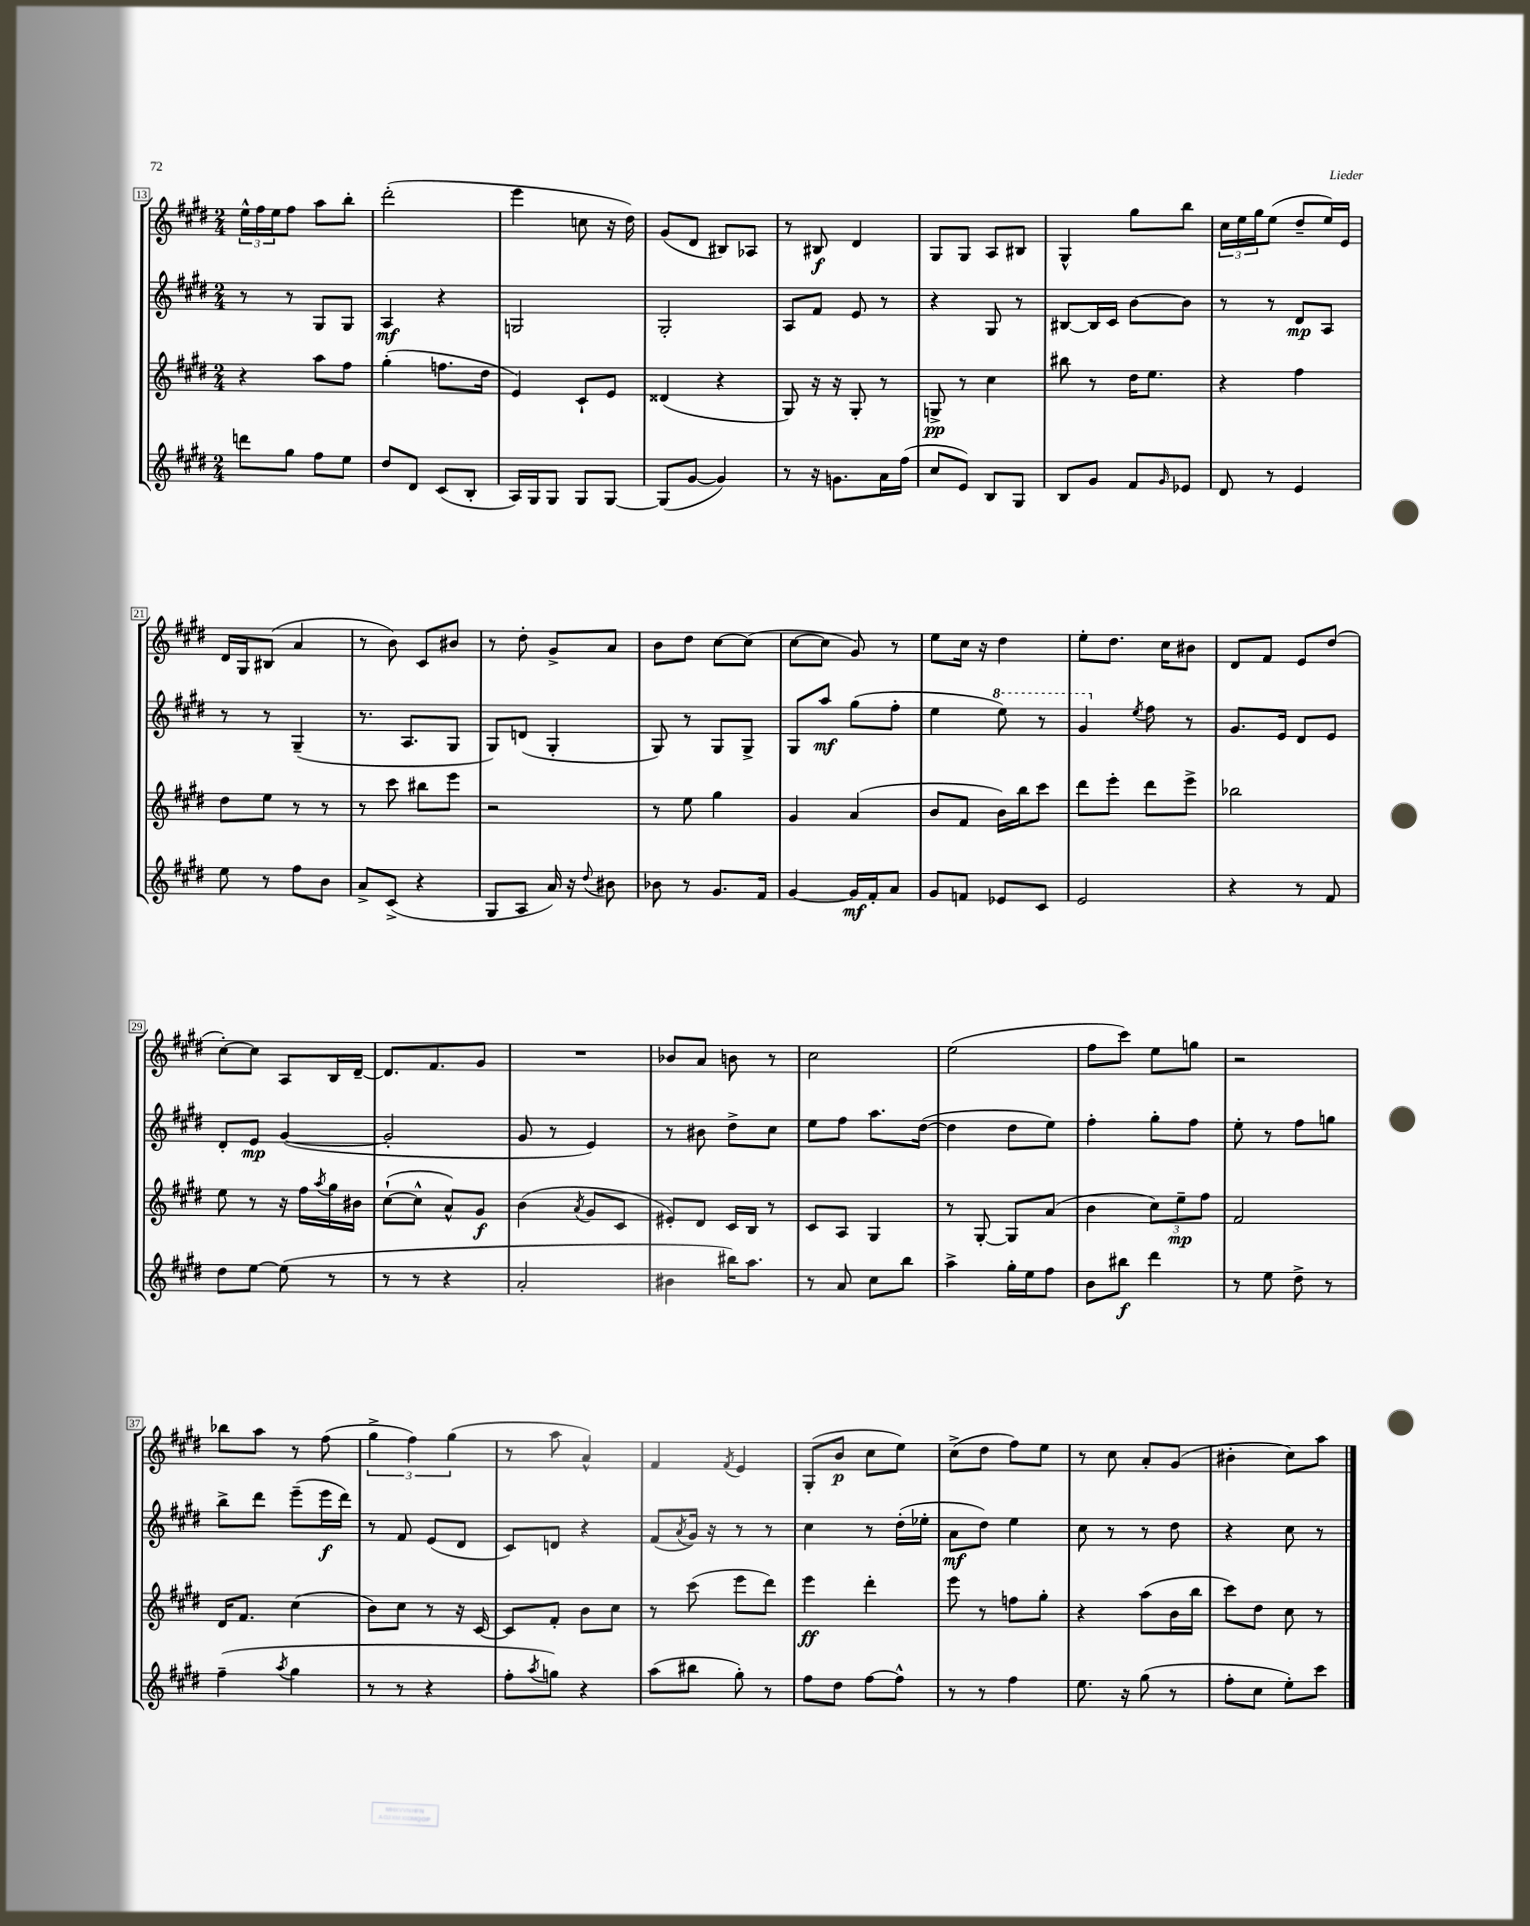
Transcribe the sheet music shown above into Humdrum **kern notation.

**kern	**kern	**kern	**kern
*staff4	*staff3	*staff2	*staff1
*clefG2	*clefG2	*clefG2	*clefG2
*k[f#c#g#d#]	*k[f#c#g#d#]	*k[f#c#g#d#]	*k[f#c#g#d#]
*M2/4	*M2/4	*M2/4	*M2/4
8ddd	4r	8r	24ee^^
.	.	.	24ff#
.	.	.	24ee
8gg#	.	8r	8ff#
8ff#	8aa	8G#	8aa
8ee	8ff#	8G#	8bb'
=	=	=	=
8dd#	(4gg#'	4A	(2ddd#'
8d#	.	.	.
(8c#	8.ff	4r	.
8B'	.	.	.
.	16dd#	.	.
=	=	=	=
16A)	4e)	2G	4eee
16G#	.	.	.
8G#	.	.	.
8G#	8c#`	.	8cc
[8G#	8e	.	16r
.	.	.	16dd#)
=	=	=	=
(8G#]	(4d##	2G#'	(8g#
[8g#	.	.	8d#
4g#])	4r	.	8B#)
.	.	.	8A-
=	=	=	=
8r	8G#)	8A	8r
16r	16r	8f#	8B#
8.g	16r	.	.
.	8G#'	8e	4d#
16a	8r	8r	.
(16ff#	.	.	.
=	=	=	=
8cc#	8G^	4r	8G#
8e)	8r	.	8G#
8B	4cc#	8G#	8A
8G#	.	8r	8B#
=	=	=	=
8B	8bb#	[8B#	4G#^^
8g#	8r	16B#]	.
.	.	16c#	.
8f#	16dd#	[8b	8gg#
.	8.ee	.	.
16qqg#	.	.	.
8e-	.	8b]	8bb
=	=	=	=
8d#	4r	8r	24cc#
.	.	.	24ee
.	.	.	24gg#
8r	.	8r	(8ee
4e	4ff#	8d#	8dd#~
.	.	8A	16ee)
.	.	.	16e
=	=	=	=
8ee	8dd#	8r	16d#
.	.	.	16G#
8r	8ee	8r	(8B#
8ff#	8r	(4G#~	4a
8b	8r	.	.
=	=	=	=
8a^	8r	8.r	8r
(8c#^	8ccc#	.	8b)
.	.	8.A	.
4r	8bb#	.	8c#
.	8eee	8G#	8b#
=	=	=	=
8G#	2r	8G#)	8r
8A	.	(8d	8dd#'
16a)	.	4G#'	8g#^
16r	.	.	.
8qqdd#	.	.	.
8b#	.	.	8a
=	=	=	=
8b-	8r	8G#)	8b
8r	8ee	8r	8dd#
8.g#	4gg#	8G#	[8cc#
.	.	8G#^	(8cc#]
16f#	.	.	.
=	=	=	=
[4g#	4g#	8G#	[8cc#
.	.	8aa	8cc#]
16g#]	(4a	(8gg#	8g#)
16f#'	.	.	.
8a	.	8ff#'	8r
=	=	=	=
8g#	8b	4ee	8ee
8f	8f#	.	16cc#
.	.	.	16r
8e-	16b)	8eee)	4dd#
.	16bb	.	.
8c#	8ccc#	8r	.
=	=	=	=
2e	8ddd#	4gg#	8ee'
.	8eee'	.	8.dd#
.	.	8qee	.
.	8ddd#	8ff#	.
.	.	.	16cc#
.	8eee^	8r	8b#
=	=	=	=
4r	2bb-	8.g#	8d#
.	.	.	8f#
.	.	16e	.
8r	.	8d#	8e
8f#	.	8e	(8dd#
=	=	=	=
8dd#	8ee	8d#'	[8cc#')
[8ee	8r	8e	8cc#]
(8ee]	16r	([4g#	8A
.	16ff#	.	.
.	8qaa	.	.
8r	16gg#	.	16B
.	16b#	.	[16d#~
=	=	=	=
8r	([8cc#`	2g#']	8.d#]
8r	8cc#^^]	.	.
.	.	.	8.f#
4r	8a^^)	.	.
.	8g#	.	8g#
=	=	=	=
2a'	(4b	8g#	2r
.	.	8r	.
.	8qa	.	.
.	8g#	4e)	.
.	8c#	.	.
=	=	=	=
4b#	8e#')	8r	8b-
.	8d#	8b#	8a
16bb#)	16c#	8dd#^	8b
8.aa	16B	.	.
.	8r	8cc#	8r
=	=	=	=
8r	8c#	8ee	2cc#
8a	8A	8ff#	.
8cc#	4G#	8.aa	.
8bb	.	.	.
.	.	([16dd#	.
=	=	=	=
4aa^	8r	4dd#]	(2ee
.	[8G#'	.	.
16gg#'	8G#]	8dd#	.
16ee	.	.	.
8ff#	(8a	8ee)	.
=	=	=	=
8b	4b	4ff#'	8ff#
8bb#	.	.	8ccc#)
4ddd#	12cc#)	8gg#'	8ee
.	12ee~	.	.
.	.	8ff#	8gg
.	12ff#	.	.
=	=	=	=
8r	2f#	8ee'	2r
8ee	.	8r	.
8dd#^	.	8ff#	.
8r	.	8gg	.
=	=	=	=
(4ff#~	16d#	8bb^	8bb-
.	8.f#	.	.
.	.	8ddd#	8aa
8qaa	.	.	.
4gg#	(4cc#	(8eee~	8r
.	.	16eee	(8ff#
.	.	16ddd#)	.
=	=	=	=
8r	8b)	8r	6gg#^
8r	8cc#	8f#	.
.	.	.	6ff#)
4r	8r	(8e	.
.	.	.	(6gg#
.	16r	8d#	.
.	[16c#	.	.
=	=	=	=
8ff#'	8c#]	8c#)	8r
8qaa	.	.	.
8gg)	8f#'	8d	8aa
4r	8b	4r	4a^^)
.	8cc#	.	.
=	=	=	=
(8aa	8r	(8f#	4f#
.	.	8qa	.
8bb#	(8ccc#	16g#)	.
.	.	16r	.
.	.	.	8qf#
8gg#')	8eee	8r	4e
8r	8ddd#)	8r	.
=	=	=	=
8ff#	4eee	4cc#	(8G#'
8dd#	.	.	8b
[8ff#	4ddd#'	8r	8cc#
8ff#^^]	.	(16dd#'	8ee)
.	.	16ee-'	.
=	=	=	=
8r	8eee	8a	(8cc#^
8r	8r	8dd#)	8dd#
4ff#	8ff	4ee	8ff#)
.	8gg#'	.	8ee
=	=	=	=
8.ee	4r	8cc#	8r
.	.	8r	8cc#
16r	.	.	.
(8gg#	(8aa	8r	8a'
8r	16b	8dd#	(8g#
.	16bb	.	.
=	=	=	=
8ff#'	8ccc#)	4r	4b#'
8cc#	8dd#	.	.
8ee')	8cc#	8cc#	8cc#)
8ccc#	8r	8r	8aa
==	==	==	==
*-	*-	*-	*-
